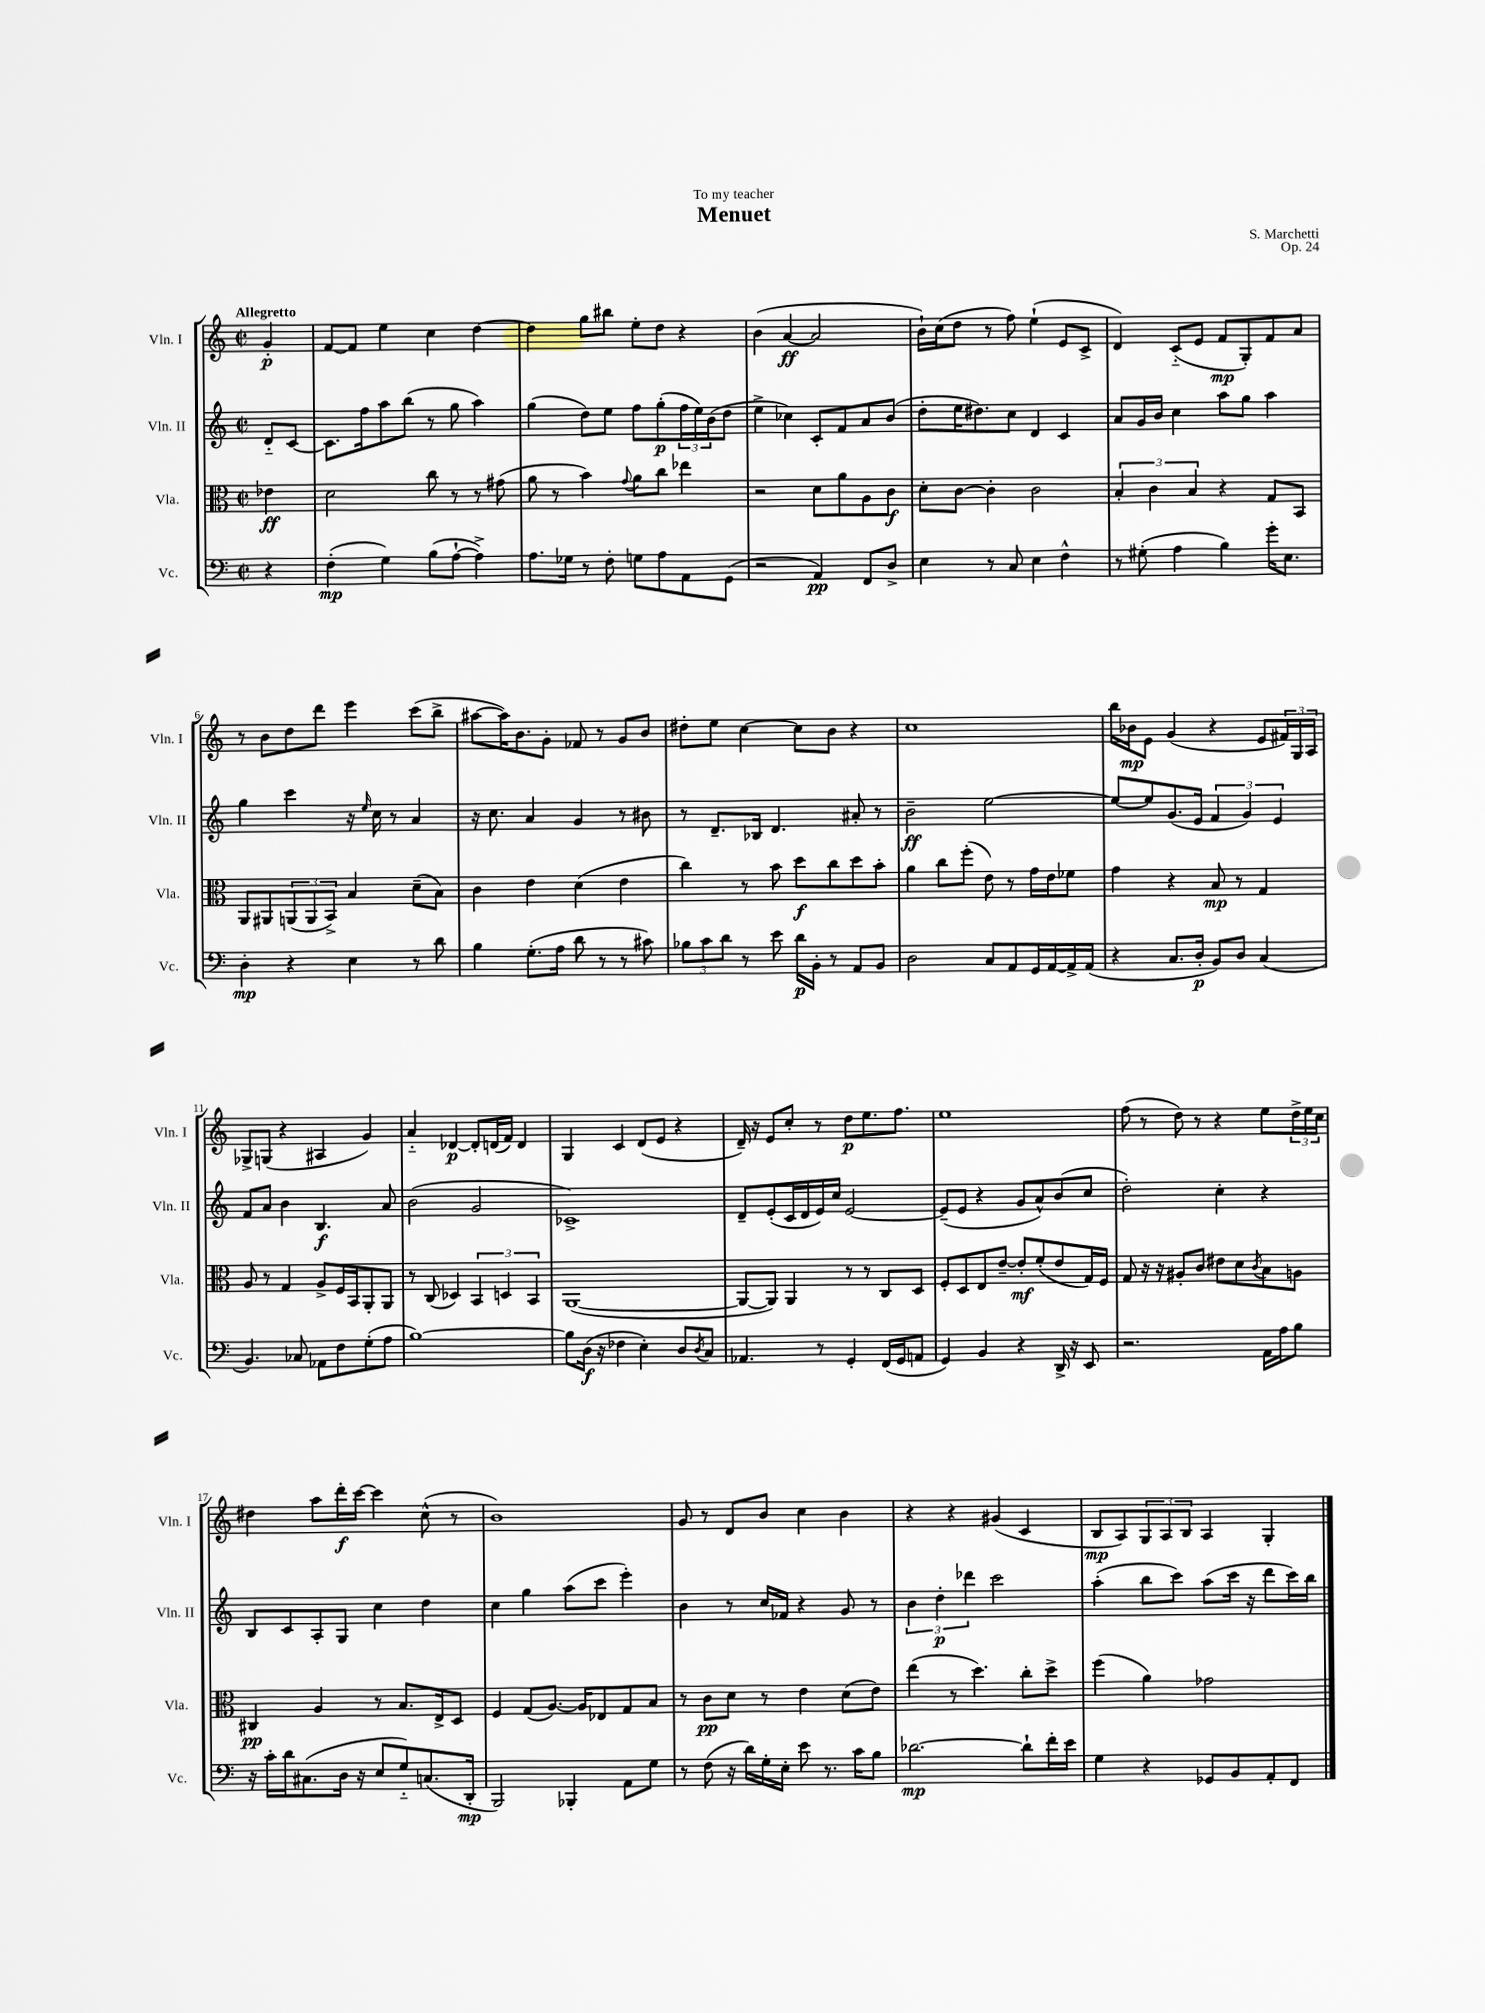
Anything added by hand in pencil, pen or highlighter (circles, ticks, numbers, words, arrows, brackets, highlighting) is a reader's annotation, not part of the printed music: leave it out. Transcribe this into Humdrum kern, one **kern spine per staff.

**kern	**kern	**kern	**kern
*staff4	*staff3	*staff2	*staff1
*clefF4	*clefC3	*clefG2	*clefG2
*k[]	*k[]	*k[]	*k[]
*M2/2	*M2/2	*M2/2	*M2/2
*met(c|)	*met(c|)	*met(c|)	*met(c|)
4r	4e-	8d'~	4g'
.	.	[8c	.
=	=	=	=
(4F'	2d	8.c]	[8f
.	.	.	8f]
.	.	16ff	.
4G)	.	8aa	4ee
.	.	(8bb	.
(8B	8cc	8r	4cc
[8A`	8r	8gg	.
4A^])	8r	4aa)	[4dd
.	(8g#	.	.
=	=	=	=
8.A	8a	(4gg	4dd]
.	8r	.	.
16G-	.	.	.
8r	4b)	8dd)	8gg
8F'	.	8ee	8bb#
.	8qqg	.	.
8G	8a	8ff	8ee'
8A	8cc	(8gg'	8dd
8AA	4ee-	24ff	4r
.	.	24ee)	.
.	.	(24b	.
(8GG	.	8dd	.
=	=	=	=
2r	2r	4ee^	(4b
.	.	4cc-)	[4a
4AA)	8d	8c'	2a]
.	8a	8f	.
8FF	8A	8a	.
8D^	8c	(8b	.
=	=	=	=
4E	8d'	8dd'	16b`)
.	.	.	(16cc
.	[8c	16ee	8dd
.	.	8.dd#)	.
8r	4c']	.	8r
8C	.	8cc	8ff)
4E	2c	4d	(4ee`
4F^^	.	4c	8e
.	.	.	8c^
=	=	=	=
8r	6B'	8a	4d)
(8G#'	.	16g	.
.	6c	.	.
.	.	16b	.
4A	.	4cc	(8c'~
.	6B	.	.
.	.	.	8e
4B)	4r	8aa	8f
.	.	8gg	8G')
16g'	8G	4aa	8f
8.E	.	.	.
.	8BB	.	8a
=	=	=	=
4D'	8AA	4gg	8r
.	8AA#	.	8b
4r	(12AA	4ccc	8dd
.	12AA	.	.
.	.	.	8ddd
.	12BB^)	.	.
4E	4B	16r	4eee
.	.	16qqee	.
.	.	16cc	.
.	.	8r	.
8r	(8d~	4a	(8ccc
8d	8B)	.	8bb^
=	=	=	=
4B	4c	16r	[8aa#
.	.	8.cc	.
.	.	.	16aa#])
.	.	.	8.b
(8.G'	4e	4a	.
.	.	.	8g'
16A	.	.	.
8d	(4d	4g	8f-
8r	.	.	8r
8r	4e	8r	8g
8c#)	.	8b#	8b
=	=	=	=
12B-	4cc)	8r	8dd#'
12c	.	.	.
.	.	8.d~	8ee
12d	.	.	.
8r	8r	.	[4cc
.	.	16B-	.
8e	8b	4.d	.
16d	8dd	.	8cc]
16BB'	.	.	.
8r	8cc	.	8b
8AA	8dd	8a#'	4r
8BB	8b'	8r	.
=	=	=	=
2D	4a	2b~	1cc
.	8cc	.	.
.	(8ff'	.	.
8C	8e)	[2ee	.
8AA	8r	.	.
16GG	16g	.	.
[16AA	16e	.	.
16AA^]	8f-	.	.
(16AA	.	.	.
=	=	=	=
4r	4g	8ee_	16bb
.	.	.	16b-
.	.	8ee]	8e
8.C	4r	(8.g	(4g
16D'	.	16e	.
8BB)	8B	6f	4r
8D	8r	.	.
.	.	6g)	.
(4C	4G	.	8e
.	.	6e	.
.	.	.	24f#)
.	.	.	24G
.	.	.	24A
=	=	=	=
4.BB)	8A	8f	8G-^
.	8r	8a	(8G
.	4G	4b	4r
8C-	.	.	.
8AA-	8A^	4.B	4A#
8F	16F	.	.
.	16BB	.	.
(8G'	8AA'	.	4g)
8A	8AA	8a	.
=	=	=	=
[1B)	8r	(2b	4a'~
.	(8C	.	.
.	4D-)	.	[4d-
.	6BB	2g	8d-']
.	.	.	(16d
.	6D	.	.
.	.	.	16f)
.	.	.	4d
.	6BB	.	.
=	=	=	=
8B]	([1AA	1c-^)	4G
(16D	.	.	.
16r	.	.	.
4F-	.	.	4c
4E')	.	.	(8d
.	.	.	8e
8D	.	.	4r
8qD	.	.	.
8C	.	.	.
=	=	=	=
4.AA-	8AA_	8d~	16d~)
.	.	.	16r
.	8AA])	(8e'	8e
.	4AA	16c	8cc'
.	.	16d	.
8r	.	16e)	8r
.	.	16cc	.
4GG'	8r	[2e	8dd
.	8r	.	8.ee
(16FF	8C	.	.
16GG	.	.	8.ff
8AA	8D	.	.
=	=	=	=
4GG)	8F'	(8e~]	1ee
.	8D	8e	.
4BB	8E	4r	.
.	[8e~	.	.
4r	8e']	8g	.
.	(8f'	8a^^)	.
16DD^	8e	(8b	.
16r	.	.	.
8EE	16G)	8cc	.
.	16F	.	.
=	=	=	=
2.r	8G	2dd')	(8ff
.	16r	.	8r
.	16r	.	.
.	8A#'	.	8dd)
.	8c	.	8r
.	8e#	4cc'	4r
.	8d	.	.
.	8qc	.	.
16AA	8B	4r	8ee
16A	.	.	.
8B	8A	.	24dd^
.	.	.	24ee
.	.	.	24cc
=	=	=	=
16r	4C#	8B	4dd#
16c'	.	.	.
16d	.	8c	.
(8.C#	.	.	.
.	4A	8A'	8aa
16D	.	8G	16ddd'
16r	.	.	[16ccc
8E	8r	4cc	4ccc]
8G'~)	8.B	.	.
(8.C	.	4dd	(8cc^^
.	16E^	.	.
.	8D	.	8r
16DD'	.	.	.
=	=	=	=
2BBB)	4F	4cc	1b)
.	(8G	4gg	.
.	[8.A)	.	.
4BBB-'	.	(8aa	.
.	16A]	.	.
.	8E-	8ccc	.
8AA	8G	4eee')	.
8G	8B	.	.
=	=	=	=
8r	8r	4b	8g
(8F	8c	.	8r
16r	8d	8r	8d
16d)	.	.	.
16G'	8r	16cc	8b
16E'	.	16f-	.
8e	4e	4r	4cc
8.r	.	.	.
.	(8d	8g	4b
16c	.	.	.
8B	8e)	8r	.
=	=	=	=
[2.d-	(4ee	6b	4r
.	.	6dd'	.
.	8r	.	4r
.	.	6ddd-	.
.	4.dd)	.	.
.	.	2ccc	(4g#
8d-`]	8cc'	.	4c
16f'	8dd^	.	.
16e	.	.	.
=	=	=	=
4G	(4ff	(4aa'	8B
.	.	.	8A)
4r	4a)	8bb	12G
.	.	.	12A
.	.	8ccc)	.
.	.	.	12B
8GG-	2g-	(8aa	4A
8BB	.	16ccc	.
.	.	16r	.
8AA'	.	8ddd	4G'
8FF	.	16ccc)	.
.	.	16bb	.
==	==	==	==
*-	*-	*-	*-
